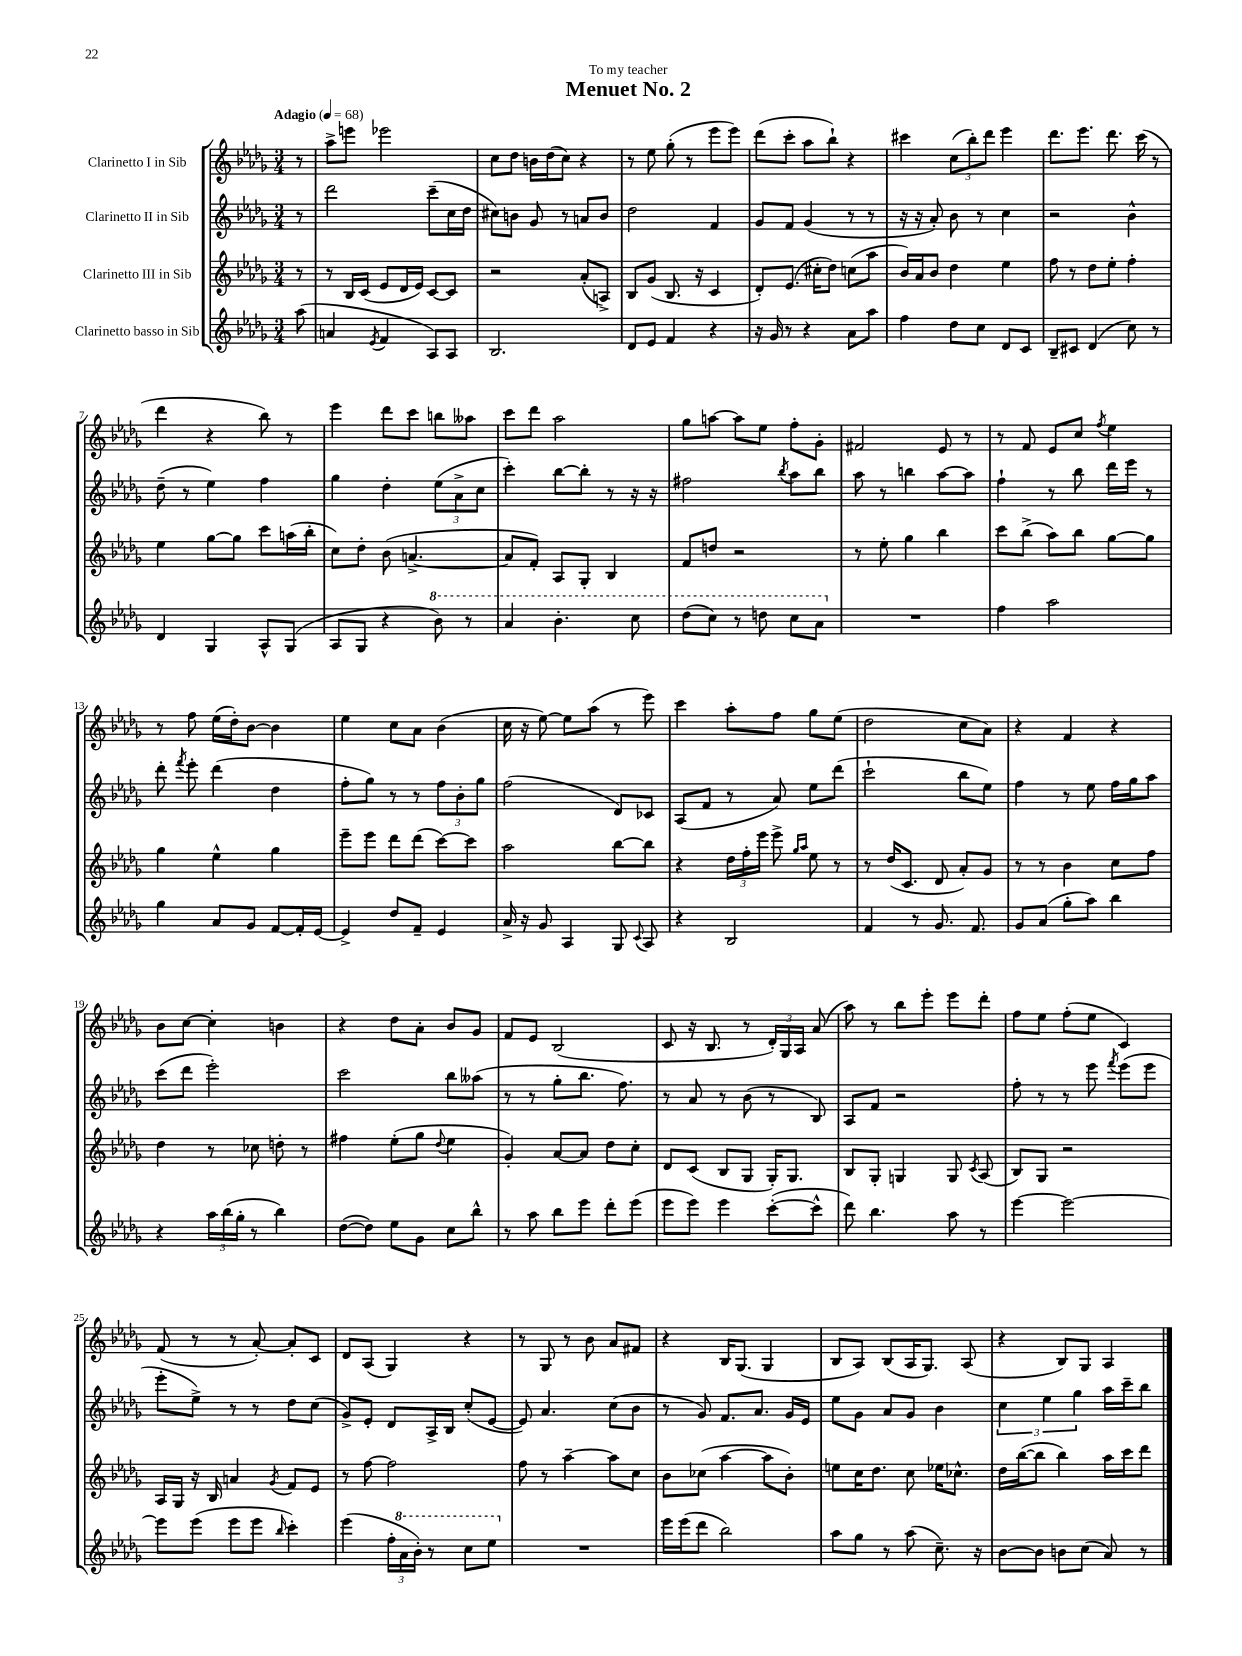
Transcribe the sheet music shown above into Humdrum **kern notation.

**kern	**kern	**kern	**kern
*part4	*part3	*part2	*part1
*staff4	*staff3	*staff2	*staff1
*I"Clarinetto basso in Sib	*I"Clarinetto III in Sib	*I"Clarinetto II in Sib	*I"Clarinetto I in Sib
*clefG2	*clefG2	*clefG2	*clefG2
*k[b-e-a-d-g-]	*k[b-e-a-d-g-]	*k[b-e-a-d-g-]	*k[b-e-a-d-g-]
*M3/4	*M3/4	*M3/4	*M3/4
*MM68	*MM68	*MM68	*MM68
=	=	=	=
!	!	!	!LO:TX:a:B:t=Adagio
(8aa-\	8r	8r	8r
=1	=1	=1	=1
4an/	8r	2ddd-\	8aa-^\L
.	16B-/LL	.	8eeen\J
.	(16c/JJ	.	.
8qe-/	.	.	.
4f/	8e-/L	.	2eee-X\
.	16d-/L	.	.
.	16e-/JJ)	.	.
8A-/L)	[8c/L	(8ccc~\L	.
8A-/J	8c/J]	16cc\L	.
.	.	16dd-\JJ	.
=2	=2	=2	=2
2.B-/	2r	8cc#X\L)	8cc\L
.	.	8bn\J	8dd-\J
.	.	8g-/	16bn\LL
.	.	.	(16dd-\J
.	.	8r	8cc\J)
.	(8a-'/L	8an/L	4r
.	8An^/J)	8b/J	.
=3	=3	=3	=3
8d-/L	8B-/L	2dd-\	8r
8e-/J	(8g-/J	.	8ee-\
4f/	8.B-/	.	(8gg-'\
.	.	.	8r
.	16r	.	.
4r	4c/	4f/	8eee-\L
.	.	.	8eee-\J)
=4	=4	=4	=4
16r	8d-'/L)	8g-/L	(8ddd-\L
16g-/	.	.	.
8r	(8.e-/J	8f/J	8ccc'\J
4r	.	(4g-/	8aa-\L
.	16cc#X'\KL	.	.
.	8dd-\J)	.	8bb-`\J)
8a-\L	(8ccn\L	8r	4r
8aa-\J	8aa-\J	8r	.
=5	=5	=5	=5
4ff\	16b-/LL)	16r	4ccc#X\
.	16a-/J	16r	.
.	8b-/J	8a-'/)	.
8dd-\L	4dd-\	8b-\	(12cc\L
.	.	.	12bb-'\)
8cc\J	.	8r	.
.	.	.	12ddd-\J
8d-/L	4ee-\	4cc\	4eee-\
8c/J	.	.	.
=6	=6	=6	=6
8B-~/L	8ff\	2r	8.ddd-\L
8c#X/J	8r	.	.
.	.	.	8.eee-\J
(4d-/	8dd-\L	.	.
.	8ee-'\J	.	8.ddd-\
8cc\)	4ff'\	4b-^^\	.
.	.	.	(16ccc\
8r	.	.	8r
!!LO:LB:g=z
=7	=7	=7	=7
4d-/	4ee-\	(8dd-~\	4ddd-\
.	.	8r	.
4G-/	[8gg-\L	4ee-\)	4r
.	8gg-\J]	.	.
8A-^^/L	8ccc\L	4ff\	8bb-\)
(8G-/J	(16aan\L	.	8r
.	16bb-'\JJ	.	.
=8	=8	=8	=8
8A-/L	8cc\L)	4gg-\	4eee-\
8G-/J	8dd-'\J	.	.
4r	(8b-\	4dd-'\	8ddd-\L
.	[4.an^/	.	8ccc\J
*8va	*	*	*
8bb-\)	.	(12ee-\L	8bbn\L
.	.	12a-^\	.
8r	.	.	8aa--X\J
.	.	12cc\J	.
=9	=9	=9	=9
4aa-/	8a/L]	4ccc'\)	8ccc\L
.	8f'/J)	.	8ddd-\J
4.bb-'\	8A-/L	[8bb-\L	2aa-\
.	8G-'/J	8bb-'\J]	.
.	4B-/	8r	.
8ccc\	.	16r	.
.	.	16r	.
=10	=10	=10	=10
(8ddd-\L	8f/L	2ff#X\	8gg-\L
8ccc\J)	8ddn/J	.	[8aan\J
8r	2r	.	8aa\L]
8dddn\	.	.	8ee-\J
.	.	8qbb-/	.
8ccc\L	.	8aa-\L	8ff'\L
8aa-\J	.	8bb-\J	8g-'\J
=11	=11	=11	=11
*X8va	*	*	*
2.r	8r	8aa-\	2f#X/
.	8ee-'\	8r	.
.	4gg-\	4bbn\	.
.	4bb-\	[8aa-\L	8e-/
.	.	8aa-\J]	8r
=12	=12	=12	=12
4ff\	8ccc\L	4ff`\	8r
.	(8bb-^\J	.	8f/
2aa-\	8aa-\L)	8r	8e-/L
.	8bb-\J	8bb-\	8cc/J
.	.	.	8qff/
.	[8gg-\L	16ddd-\LL	4ee-\
.	.	16eee-\JJ	.
.	8gg-\J]	8r	.
!!LO:LB:g=z
=13	=13	=13	=13
4gg-\	4gg-\	8ddd-'\	8r
.	.	8qfff/	.
.	.	8eee-'\	8ff\
8a-/L	4ee-^^\	(4ddd-\	(16ee-\LL
.	.	.	16dd-'\J)
8g-/J	.	.	[8b-\J
[8f/L	4gg-\	4dd-\	4b-\]
16f'/L]	.	.	.
[16e-/JJ	.	.	.
=14	=14	=14	=14
4e-^/]	8eee-~\L	8ff'\L	4ee-\
.	8eee-\J	8gg-\J)	.
8dd-/L	8ddd-\L	8r	8cc\L
8f~/J	(8ddd-\J	8r	8a-\J
4e-/	[8ccc\L)	12ff\L	(4b-\
.	.	12b-'\	.
.	8ccc\J]	.	.
.	.	12gg-\J	.
=15	=15	=15	=15
16a-^/	2aa-\	(2ff\	16cc\
16r	.	.	16r
8g-/	.	.	[8ee-\)
4A-/	.	.	8ee-\L]
.	.	.	(8aa-\J
8G-/	[8bb-\L	8d-/L)	8r
8qqc/	.	.	.
8A-/	8bb-\J]	8c-X/J	8eee-\)
=16	=16	=16	=16
4r	4r	(8A-/L	4ccc\
.	.	8f/J	.
2B-/	24dd-\LL	8r	8aa-'\L
.	24ff'\	.	.
.	24eee-\JJ	.	.
.	8eee-^\	8a-/)	8ff\J
.	16qqgg-/LL	.	.
.	16qqaa-/JJ	.	.
.	8ee-\	8ee-\L	8gg-\L
.	8r	(8ddd-\J	(8ee-\J
=17	=17	=17	=17
4f/	8r	2ccc`\	2dd-\
.	(16dd-/KL	.	.
.	8.c/J	.	.
8r	.	.	.
8.g-/	8d-/	.	.
.	8a-'/L)	8bb-\L	8cc\L
8.f/	.	.	.
.	8g-/J	8ee-\J)	8a-\J)
=18	=18	=18	=18
8g-/L	8r	4ff\	4r
(8a-/J	8r	.	.
8gg-'\L	4b-\	8r	4f/
8aa-\J)	.	8ee-\	.
4bb-\	8cc\L	16ff\LL	4r
.	.	16gg-\J	.
.	8ff\J	8aa-\J	.
!!LO:LB:g=z
=19	=19	=19	=19
4r	4dd-\	(8ccc\L	8b-\L
.	.	8ddd-\J	[8cc\J
24aa-\LL	8r	2eee-'\)	4cc'\]
(24bb-\	.	.	.
24gg-'\JJ	.	.	.
8r	8cc-X\	.	.
4bb-\)	8ddn'\	.	4bn\
.	8r	.	.
=20	=20	=20	=20
([8dd-\L	4ff#X\	2ccc\	4r
8dd-\J])	.	.	.
8ee-\L	(8ee-'\L	.	8dd-\L
8g-\J	8gg-\J	.	8a-'\J
.	8qqdd-/	.	.
8cc\L	4ee-\	8bb-\L	8b-/L
8bb-^^\J	.	(8aa--X\J	8g-/J
=21	=21	=21	=21
8r	4g-'/)	8r	8f/L
8aa-\	.	8r	8e-/J
8bb-\L	[8a-/L	8gg-'\L	(2B-/
8eee-\J	8a-/J]	8.bb-\J	.
8ddd-'\L	8dd-\L	.	.
.	.	8.ff\)	.
(8eee-\J	8cc'\J	.	.
=22	=22	=22	=22
8eee-\L	8d-/L	8r	8c/
8eee-\J)	(8c/J	8a-/	16r
.	.	.	8.B-/
4eee-\	8B-/L	8r	.
.	8G-/J	(8b-\	8r
([8ccc'\L	16G-'/KL)	8r	24d-'/LL)
.	.	.	24G-/
.	8.G-/J	.	.
.	.	.	24A-/JJ
8ccc^^\J]	.	8B-/)	(8a-/
=23	=23	=23	=23
8ddd-\)	8B-/L	8A-/L	8aa-\)
4.bb-\	8G-'/J	8f/J	8r
.	4Gn/	2r	8bb-\L
.	.	.	8eee-'\J
8aa-\	8G/	.	8eee-\L
.	8qc/	.	.
8r	(8A-/	.	8ddd-'\J
=24	=24	=24	=24
[4eee-\	8B-/L)	8ff'\	8ff\L
.	8G-/J	8r	8ee-\J
2eee-\_	2r	8r	(8ff'\L
.	.	8eee-\	8ee-\J
.	.	8qfff/	.
.	.	(8eee-\L	4c/)
.	.	8eee-\J	.
!!LO:LB:g=z
=25	=25	=25	=25
8eee-\L]	16A-/LL	8eee-'\L	(8f/
.	16G-/JJ	.	.
(8eee-\J	16r	8ee-^\J)	8r
.	16B-/	.	.
8eee-\L	4an/	8r	8r
8eee-\J	.	8r	[8a-'/)
16qqbb-/	8qg-/	.	.
4ccc'\)	8f/L	8dd-\L	8a-'/L]
.	8e-/J	(8cc\J	8c/J
=26	=26	=26	=26
(4eee-\	8r	8g-^/L)	8d-/L
.	[8ff\	8e-'/J	(8A-/J
24ff'\LL	2ff\]	8d-/L	4G-/)
*8va	*	*	*
24aa-\	.	.	.
24bb-'\JJ)	.	.	.
8r	.	16A-^/L	.
.	.	16B-/JJ	.
8ccc\L	.	(8cc'/L	4r
8eee-\J	.	[8e-/J	.
=27	=27	=27	=27
*X8va	*	*	*
2.r	8ff\	8e-/])	8r
.	8r	4.a-/	8G-/
.	[4aa-~\	.	8r
.	.	.	8b-\
.	8aa-\L]	(8cc\L	8a-/L
.	8cc\J	8b-\J	8f#X/J
=28	=28	=28	=28
16eee-\LL	8b-\L	8r	4r
(16eee-\J	.	.	.
8ddd-\J	(8cc-X\J	8g-/)	.
2bb-\)	[4aa-\	8.f/L	16B-/KL
.	.	.	(8.G-/J
.	.	8.a-/J	.
.	8aa-\L]	.	4G-/
.	8b-'\J)	16g-/LL	.
.	.	16e-/JJ	.
=29	=29	=29	=29
8aa-\L	8een\L	8ee-\L	8B-/L
8gg-\J	16cc\K	8g-\J	8A-/J)
.	8.dd-\J	.	.
8r	.	8a-/L	(8B-/L
(8aa-\	8cc\	8g-/J	16A-/K
.	.	.	8.G-/J)
8.cc~\)	16ee-X\KL	4b-\	.
.	8.cc-X^^\J	.	.
.	.	.	(8A-/
16r	.	.	.
=30	=30	=30	=30
[8b-\L	16dd-\LL	6cc\	4r
.	([16bb-\J	.	.
8b-\J]	8bb-\J]	.	.
.	.	6ee-\	.
8bn\L	4bb-\)	.	8B-/L)
.	.	6gg-\	.
(8cc\J	.	.	8G-/J
8a-/)	16aa-\LL	16aa-\LL	4A-/
.	16ccc\J	16ccc~\J	.
8r	8ddd-\J	8bb-\J	.
==	==	==	==
*-	*-	*-	*-
